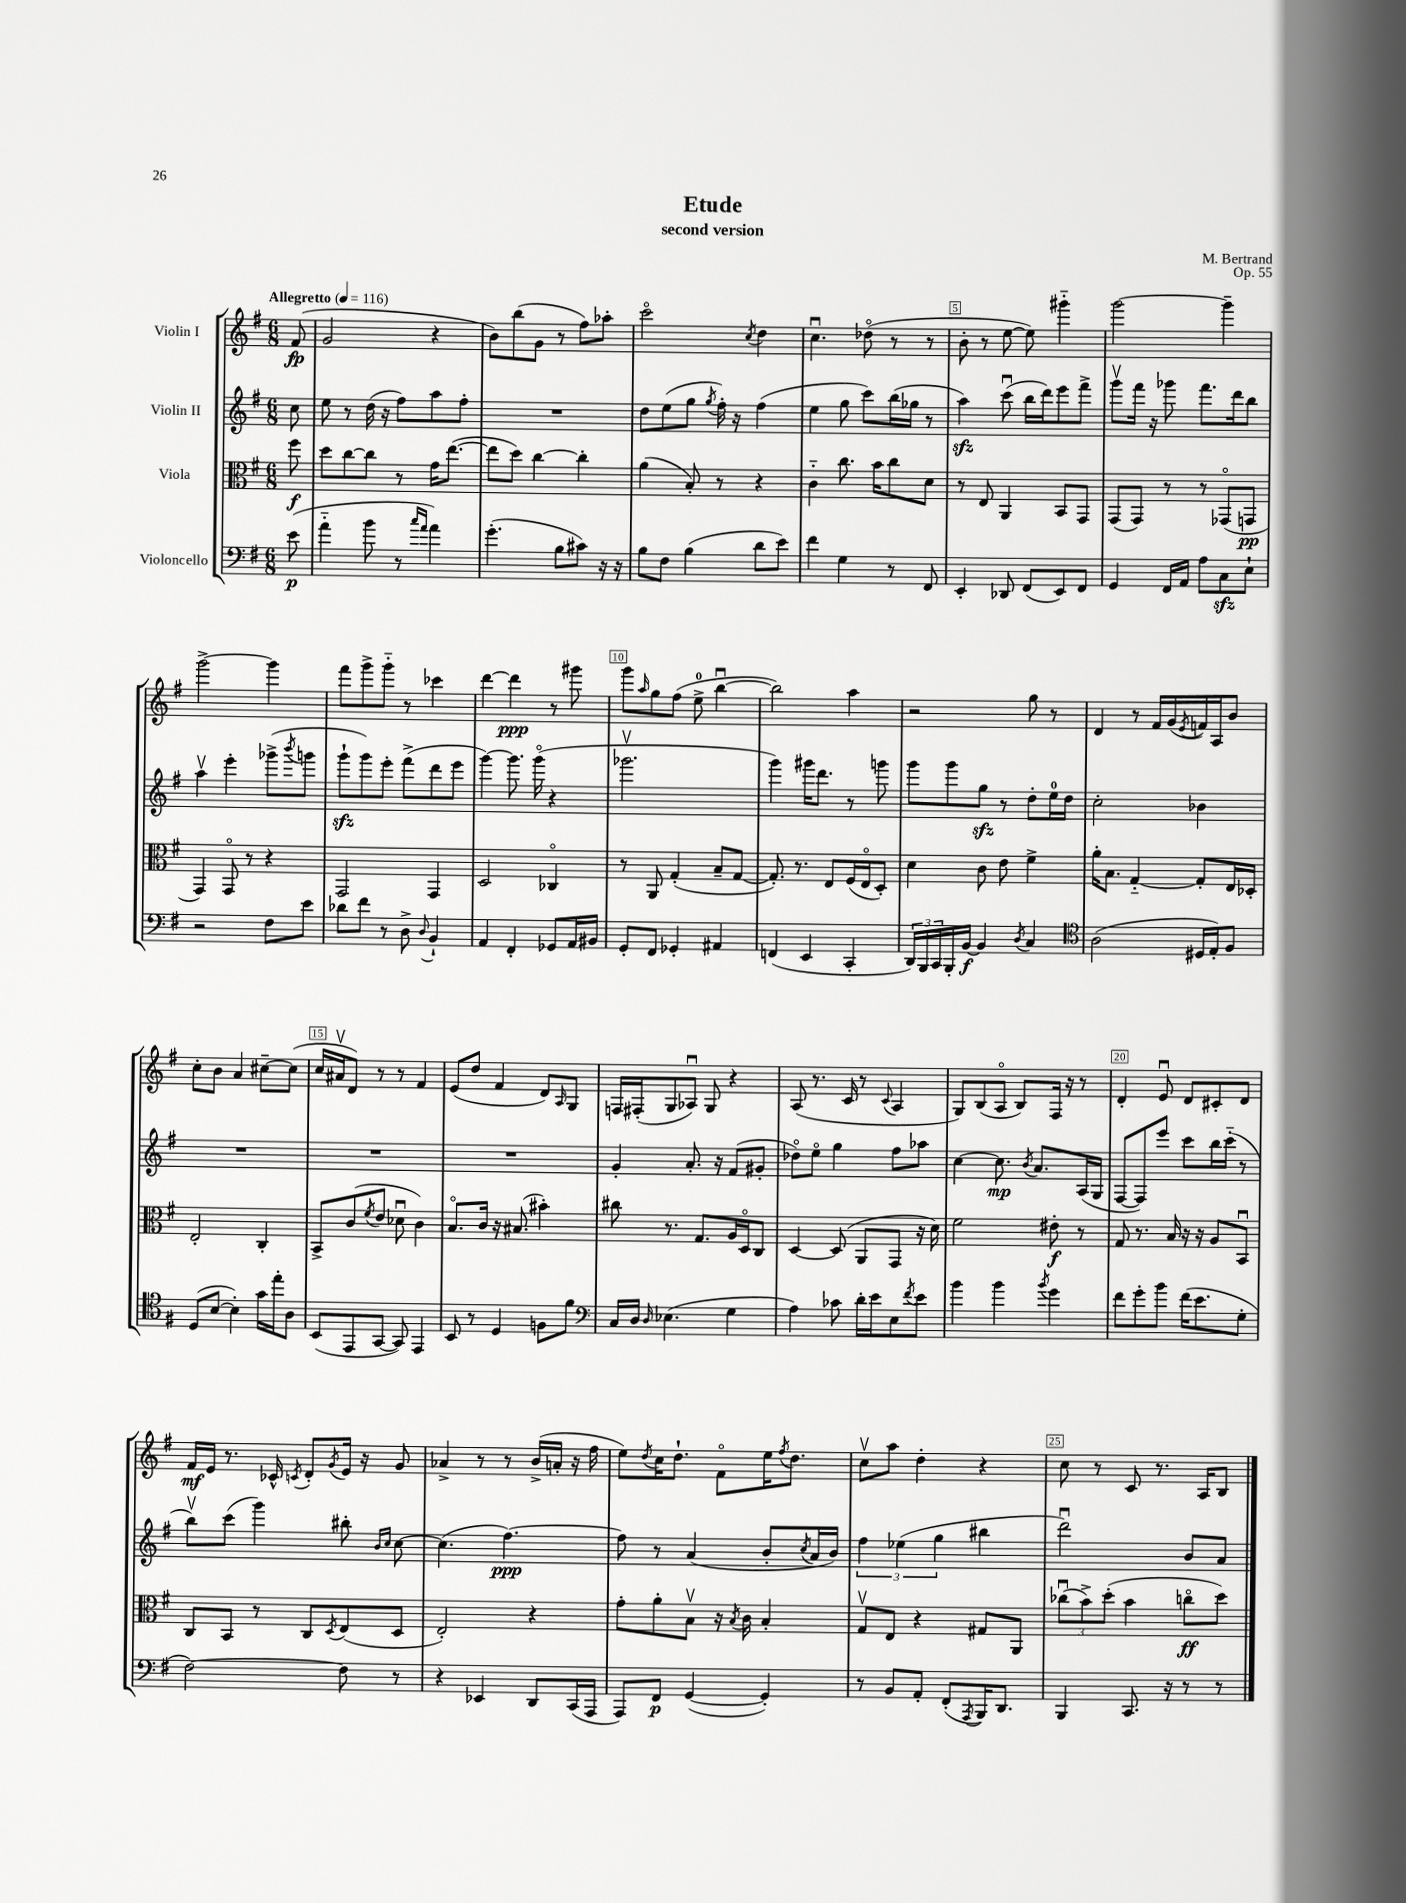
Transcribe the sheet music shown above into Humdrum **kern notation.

**kern	**kern	**kern	**kern
*staff4	*staff3	*staff2	*staff1
*clefF4	*clefC3	*clefG2	*clefG2
*k[f#]	*k[f#]	*k[f#]	*k[f#]
*M6/8	*M6/8	*M6/8	*M6/8
*MM116	*MM116	*MM116	*MM116
(8e	8ff#	8cc	(8f#
=	=	=	=
4a'~	8dd	8ee	2g
.	[8cc	8r	.
8b	8cc]	(16dd	.
.	.	16r	.
8r	8r	8ff#)	.
16qqcc	.	.	.
16qqa	.	.	.
4a)	16g	8aa	4r
.	([8.ee	.	.
.	.	8ff#'	.
=	=	=	=
(4.g'	8ee]	2.r	8b)
.	8dd)	.	(8bb
.	[4cc	.	8g
8B	.	.	8r
8c#)	4cc']	.	8ff#)
16r	.	.	8aa-'
16r	.	.	.
=	=	=	=
8B	(4a	8dd	2ccco
8F#	.	(8ee	.
(4B	8B')	8gg	.
.	.	8qgg	.
.	8r	16ff#')	.
.	.	16r	.
.	.	.	8qcc
8d	4r	(4ff#	4dd
8e)	.	.	.
=	=	=	=
4f#	4c'~	4ee	4.ccu
4G	8.cc	8gg	.
.	.	8ccc)	(8dd-o
.	16b	.	.
8r	8cc	(16bb	8r
.	.	16gg-	.
8FF#	8d	8r	8r
=	=	=	=
4EE'	8r	4aa)	8b'
.	8E	.	8r
8DD-	4AA	(8cccu	[8ee
(8FF#	.	16bb	8ee])
.	.	16ddd)	.
8EE)	8BB	8eee	4ggg#'~
8FF#	8GG	8fff#^	.
=	=	=	=
4GG	(8GG	8gggv	[2ggg
.	8GG)	16fff#	.
.	.	16r	.
16FF#	8r	8ggg-	.
16AA	.	.	.
8A	8r	8.fff#	.
8C	(8GG-o	.	4ggg~]
.	.	16ddd	.
8E`	8GG	8bb	.
=	=	=	=
2r	4GG)	4aav	[2ggg^
.	8GGo	4eee'	.
.	8r	.	.
8F#	4r	(8ggg-^	4ggg]
.	.	8qbbb	.
8e	.	8ggg	.
=	=	=	=
8d-	2GG	8ggg`	8fff#
8f#	.	8ggg)	8ggg^
8r	.	8eee'	8ggg'~
8D^	.	(8fff#^	8r
8qqD	.	.	.
4BB`	4GG	8ddd	4ccc-
.	.	8eee	.
=	=	=	=
4AA	2D	[4ggg)	[4ddd
4FF#'	.	8.ggg]	4ddd]
.	.	(16gggo	.
8GG-	4C-o	4r	8r
16AA	.	.	8ggg#
16BB#	.	.	.
=	=	=	=
8GG'	8r	2.ggg-v	8ggg
.	.	.	16qqaa
8FF#	8AA	.	8gg
4GG-'	(4G'	.	(8ff#
.	.	.	8ee^
4AA#	8B~	.	[4bbu
.	[8G	.	.
=	=	=	=
(4FF	8.G'])	4ggg)	2bb])
.	8.r	.	.
4EE	.	16ggg#	.
.	.	8.ddd	.
.	8E	.	.
4CC'	(16F#	8r	4aa
.	16Eo	.	.
.	8D')	8ggg	.
=	=	=	=
24DD)	4d	8ggg	2r
24BBB	.	.	.
24CC	.	.	.
16BBB'	.	8ggg	.
[16BB	.	.	.
4BB]	8c	8gg	.
.	8e	8r	.
8qD	.	.	.
4C	4f#^	8dd'	8gg
.	.	16ee	8r
.	.	16dd	.
=	=	=	=
*clefC4	*	*	*
(2A	16a'	2cc'	4d
.	8.B	.	.
.	[4G'~	.	8r
.	.	.	16f#
.	.	.	(16g
.	.	.	8qe
16D#	8G']	4b-	16f)
16E')	.	.	16A
8F#	16E	.	8b
.	16D-'	.	.
=	=	=	=
(8D	2E'	2.r	8cc'
[8B	.	.	8b
4B'])	.	.	4a
16g	4C'	.	[8cc#~
16ee'	.	.	.
8A	.	.	(8cc#]
=	=	=	=
(8BB	8BB^	2.r	16cc
.	.	.	16a#v
8EE	(8c	.	8d)
.	8qf#	.	.
[8GG	8e	.	8r
8GG])	8d-u	.	8r
4EE	4c)	.	4f#
=	=	=	=
8BB	8.Bo	2.r	(8e
8r	.	.	8dd
.	16c	.	.
4D	16r	.	4f#
.	(8.B#	.	.
8F	4b#')	.	8d)
.	.	.	16qqA
8f#	.	.	8G
=	=	=	=
*clefF4	*	*	*
16C	8cc#	4g'	16F
16D	.	.	(16F#'
16qqD	.	.	.
(4.E-	8.r	.	8G
.	.	8.a'	8A-u)
.	8.G	.	.
.	.	.	8G
.	.	16r	.
4G	16A	(8f#	4r
.	16Do	.	.
.	8C	8g#'	.
=	=	=	=
4A)	[4D	8dd-o)	(8A
.	.	8eeo	8.r
8c-	(8D]	4gg	.
.	.	.	16c
16d'	8AA	.	8r
16e	.	.	.
.	.	.	8qqc
8E	8GG	8ff#	4A
8qf#	.	.	.
8e	16r	8aa-	.
.	16d)	.	.
=	=	=	=
4b	2f#	[4cc	8G)
.	.	.	(8B
4b	.	8.cc]	8Ao
.	.	.	8B)
.	.	8qb	.
.	.	8.a	.
8qb	.	.	.
4g	8e#'	.	16F#
.	.	.	16r
.	8r	(16A	8r
.	.	16G	.
=	=	=	=
8f#	8G	[8F#	4d'
8g'	8.r	8F#])	.
8b	.	8eee	8eu
.	16B	.	.
(16f#	16r	8ccc	8d
8.e	16r	.	.
.	8A	16bb	8c#'
.	.	(16ccc'~	.
8G'	8BBu	8r	8d
=	=	=	=
[2F#)	8C	8bbv)	16f#
.	.	.	16e
.	8BB	(8ccc	8.r
.	8r	4ggg)	.
.	.	.	16c-^^
.	.	.	8qc
.	8C	.	8d'
.	8qD	.	8qg
8F#]	(8E	8bb#'	16e
.	.	.	16r
.	.	16qqb	.
.	.	16qqcc	.
8r	8D	[8cc	8g
=	=	=	=
4r	2E')	(4.cc]	4a-^
4EE-	.	.	8r
.	.	[4.ff#)	8r
8DD	4r	.	(16b^
.	.	.	16a'
(16CC	.	.	16r
16AAA	.	.	16ff#
=	=	=	=
8AAA)	8g'	8ff#]	8ee)
.	.	.	8qdd
8FF#	8a'	8r	16cc
.	.	.	8.dd`
([4GG	8Bv	(4a	.
.	16r	.	8f#o
.	8qB	.	.
.	16c	.	.
4GG'])	4B'	8b'	16ee
.	.	.	8qff#
.	.	.	8.dd
.	.	8qcc	.
.	.	16a	.
.	.	16b)	.
=	=	=	=
8r	8Gv	6ff#	8ccv
8BB	8E	.	8aa
.	.	(6ee-	.
8AA'	4r	.	4dd'
.	.	6gg	.
(8FF#'	.	.	.
8qAAA	.	.	.
16BBB)	8G#	4bb#	4r
8.DD	.	.	.
.	8AA	.	.
=	=	=	=
4BBB	(12cc-u	2dddu)	8cc
.	12b^)	.	.
.	.	.	8r
.	(12dd'	.	.
8.CC	4b	.	8c
.	.	.	8.r
16r	.	.	.
8r	8cco	8b	.
.	.	.	16A
8r	8dd)	8a	8B
==	==	==	==
*-	*-	*-	*-
